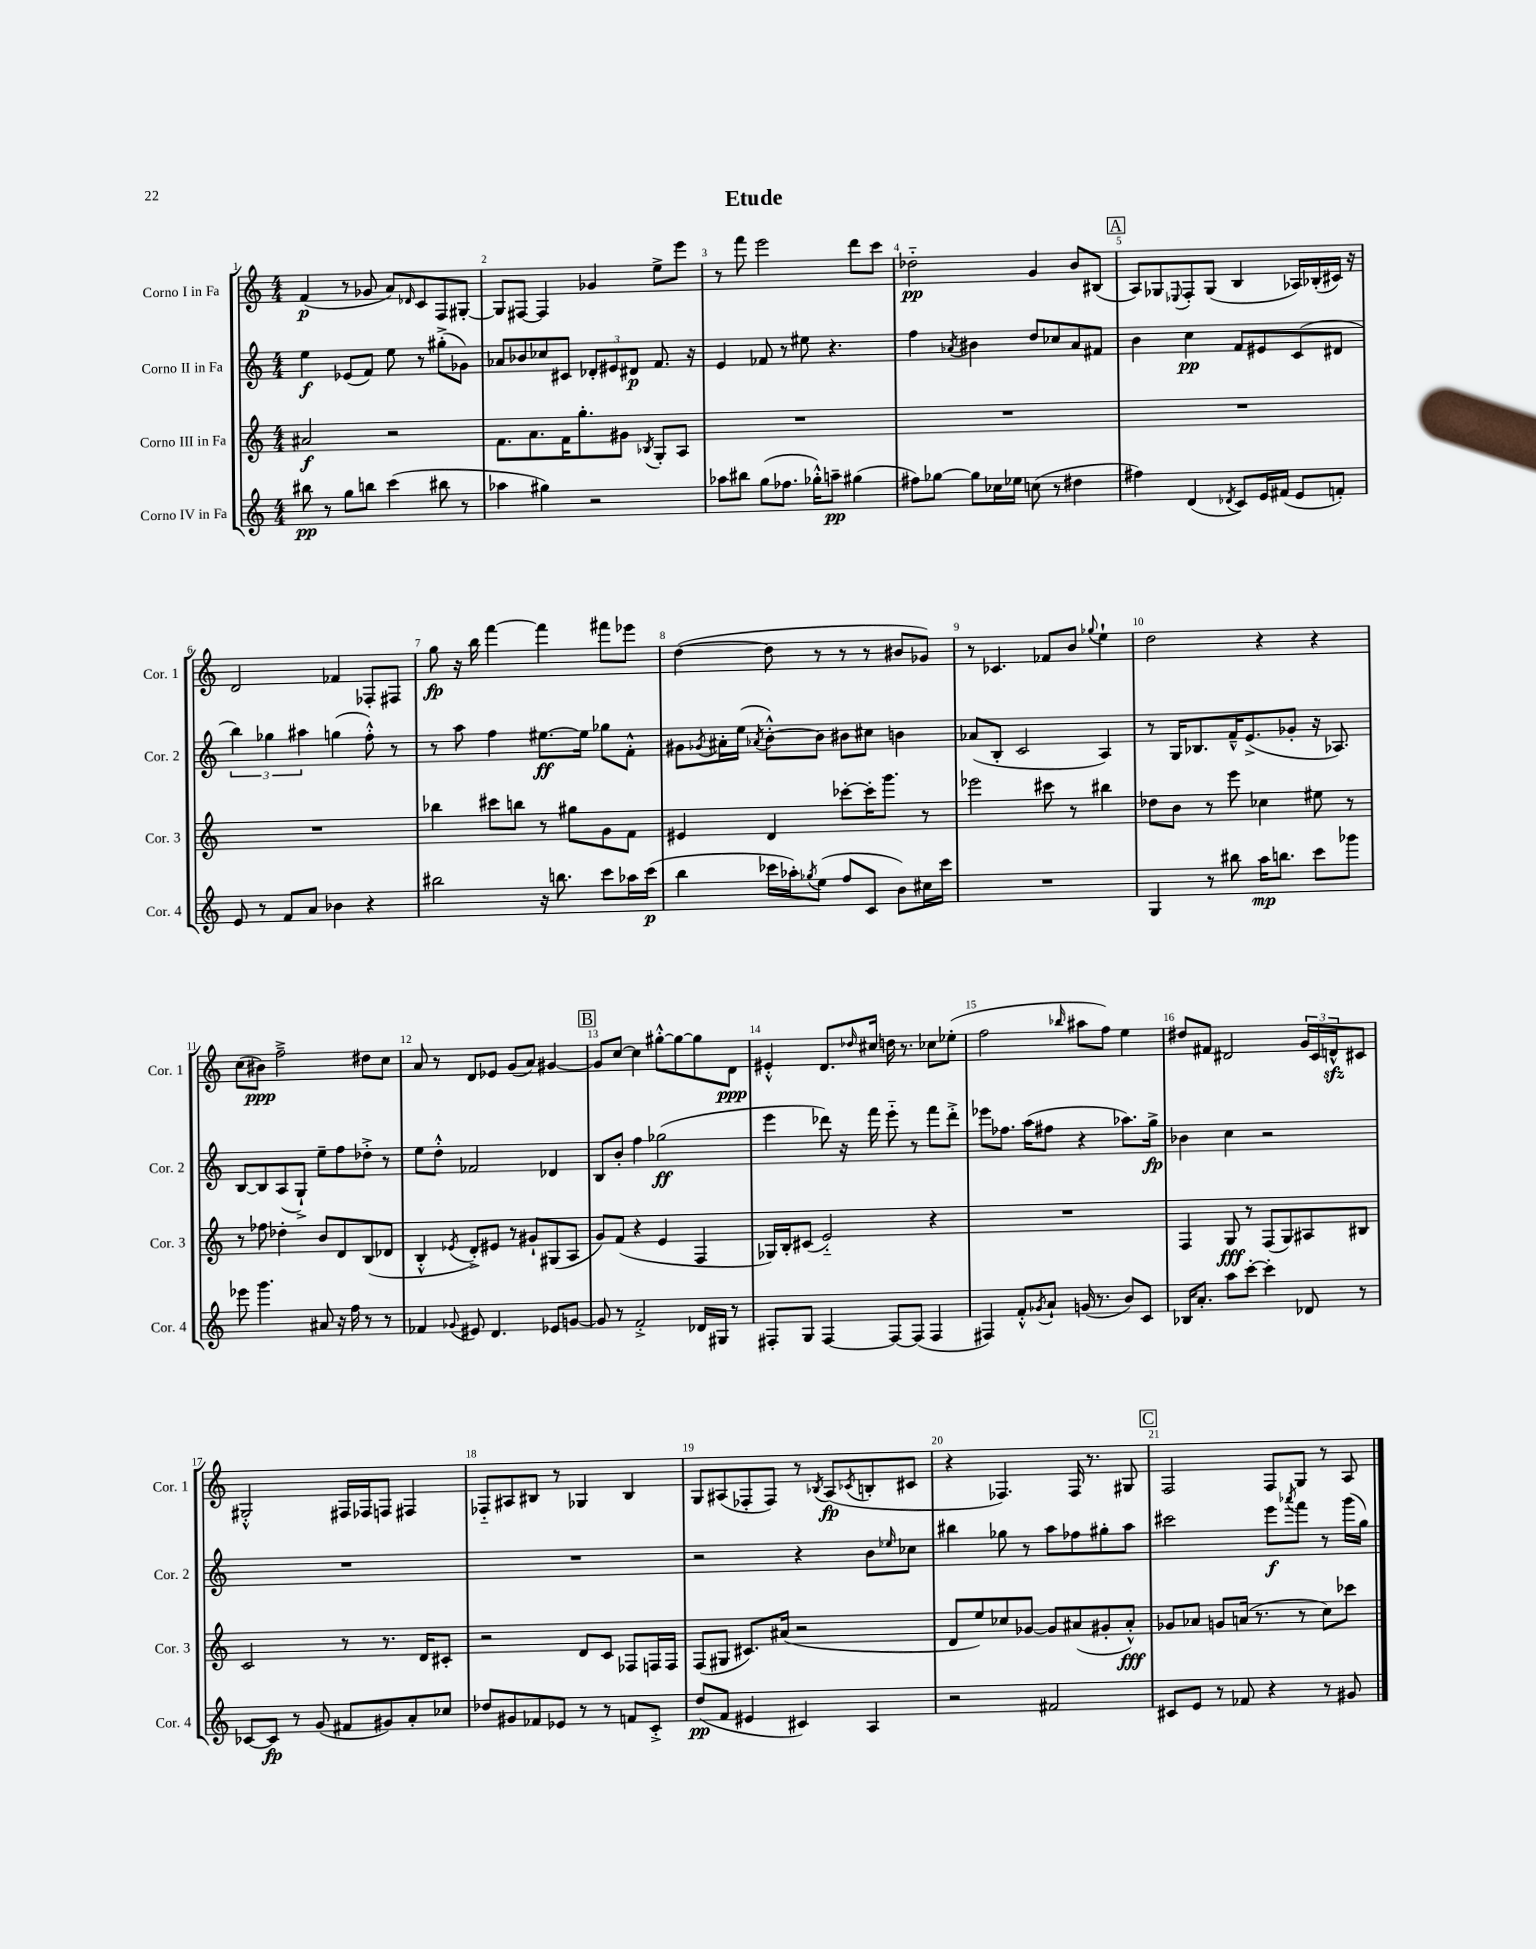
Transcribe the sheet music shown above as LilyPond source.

\header { title = "Etude" }
<<
\new StaffGroup <<
\new Staff = "s0" \with { instrumentName = "Corno I in Fa" shortInstrumentName = "Cor. 1" } {
    \clef treble \key c \major \numericTimeSignature \time 4/4
    f'4\p( r8 ges'8 a'8) \grace { des'16 } c'8 f8 gis8~-. |
    gis8 fis8~ fis4 ges'4 e''8-> e'''8 |
    r8 f'''8 e'''2 d'''8 c'''8 |
    des''2-_\pp g'4 b'8 bis8( |
    \mark \markup { \box "A" } a8) ges8 \appoggiatura { ees8 } f8-. ges8( b4 aes16) bes16-.( cis'16) r16 |
    d'2 fes'4 fes8-. fis8 |
    g''8\fp r16 b''16 f'''4~ f'''4 fis'''8 ees'''8 |
    d''4~( d''8 r8 r8 r8 bis'8 ges'8) |
    r8 ces'4. fes'8 b'8 \appoggiatura { ges''8 } e''4-! |
    d''2 r4 r4 |
    c''8( bis'8\ppp) f''2---> dis''8 c''8 |
    a'8 r8 d'8 ees'8 g'8( a'8) gis'4~ |
    \mark \markup { \box "B" } gis'8 c''8~ c''4 gis''8~-.-^ gis''8~ gis''8 d'8\ppp |
    eis'4-.-^ d'8. \grace { des''16 } cis''16 d''16 r8. ces''8 ees''8-.( |
    f''2 \grace { bes''16 } ais''8 f''8) e''4 |
    dis''8 fis'8 dis'2 \tuplet 3/2 { g'16 c'16 d'16-^\sfz } cis'8 |
    gis2-.-^ fis16 fes16 f8 fis4 |
    fes8-_ ais8 bis8 r8 ges4 bis4 |
    g8 ais8( fes8-. fes8) r8 \acciaccatura { bes8 } ais8\fp( \acciaccatura { ces'8 } b8-. cis'8 |
    r4 fes4.) fes16 r8. gis8 |
    \mark \markup { \box "C" } f2 f8 g8 r8 a8 \bar "|." |
}
\new Staff = "s1" \with { instrumentName = "Corno II in Fa" shortInstrumentName = "Cor. 2" } {
    \clef treble \key c \major \numericTimeSignature \time 4/4
    e''4\f ees'8( f'8) e''8 r8 gis''8-.->( ges'8) |
    aes'8 bes'8 ces''8 cis'8 \tuplet 3/2 { des'8-. eis'8 dis'8\p } f'8. r16 |
    e'4 fes'8 r8 eis''8 r4. |
    f''4 \acciaccatura { aes'8 } bis'4 d''8 ces''8 aes'8 fis'8 |
    \mark \markup { \box "A" } b'4 c''4\pp f'8 eis'8 c'8( dis'8 |
    \tuplet 3/2 { b''4) ges''4 ais''4 } g''4( f''8-.-^) r8 |
    r8 a''8 f''4 eis''8.~\ff eis''16 ges''8 f'8-.-^ |
    gis'8 \acciaccatura { ges'8 } ais'16-. e''16( \acciaccatura { aes'8 } b'8~-.-^) b'8 bis'8 cis''8 b'4 |
    aes'8( b8-. c'2 a4) |
    r8 g16 bes8. f'16---^ e'8.->( ges'8-. r16 aes8.) |
    b8~ b8 a8( g8-!->) e''8-- f''8 des''8-.-> r8 |
    e''8 d''8-.-^ fes'2 des'4 |
    \mark \markup { \box "B" } b8 b'8-. f''4 ges''2\ff( |
    e'''4 des'''8) r16 f'''16 e'''8-_ r8 f'''8 des'''8-.-> |
    ees'''8 fes''8. a''16( fis''8 r4 aes''8.) g''16->\fp |
    bes'4 c''4 r2 |
    R1 |
    R1 |
    r2 r4 b'8 \grace { ees''16 } ces''8 |
    bis''4 ges''8 r8 a''8 fes''8 gis''8-. a''8 |
    \mark \markup { \box "C" } cis'''2 e'''8\f \acciaccatura { aes'''8 } f'''8 r8 g'''16( g''16) \bar "|." |
}
\new Staff = "s2" \with { instrumentName = "Corno III in Fa" shortInstrumentName = "Cor. 3" } {
    \clef treble \key c \major \numericTimeSignature \time 4/4
    ais'2\f r2 |
    f'8. a'8. f'16 g''8.-. gis'8 \acciaccatura { bes8 } g8-. a8 |
    R1 |
    R1 |
    \mark \markup { \box "A" } R1 |
    R1 |
    bes''4 cis'''8 b''8 r8 gis''8 g'8 f'8 |
    eis'4 d'4 ces'''8~-. ces'''16-. g'''8. r8 |
    ees'''2 cis'''8 r8 bis''4 |
    des''8 b'8 r8 e'''8 ces''4 eis''8 r8 |
    r8 fes''8 des''4-. b'8 d'8 b8( des'8 |
    b4-.-^ \acciaccatura { ees'8 } d'8-.->) eis'8 r8 gis'8-! gis8( a8 |
    \mark \markup { \box "B" } g'8) f'8( r4 e'4 f4 |
    ges16) b16-. cis'8( e'2-_) r4 |
    R1 |
    f4 g8\fff r8 f8( g8) ais8 bis8 |
    c'2 r8 r8. d'16 cis'8-. |
    r2 d'8 c'8 fes8 f16 f16 |
    f8( gis8 cis'8.) ais'16( r2 |
    d'8 e''8) ces''8 ges'8~ ges'8 ais'8( gis'8-. ais'8-.-^\fff) |
    \mark \markup { \box "C" } ges'8 aes'8 g'8 a'16( r8. r8 c''8) ces'''8 \bar "|." |
}
\new Staff = "s3" \with { instrumentName = "Corno IV in Fa" shortInstrumentName = "Cor. 4" } {
    \clef treble \key c \major \numericTimeSignature \time 4/4
    bis''8\pp r8 g''8 b''8 c'''4( bis''8 r8 |
    aes''4 gis''4) r2 |
    aes''8 bis''8 g''8( fes''8. ges''16-.-^) a''8--\pp gis''4( |
    fis''8) ges''8~ ges''8 ces''16 ees''16 c''8( r8 dis''4 |
    \mark \markup { \box "A" } fis''4) d'4( \acciaccatura { des'8 } c'8) e'16 fis'16( e'8 f'8-.) |
    e'8 r8 f'8 a'8 bes'4 r4 |
    bis''2 r16 b''8. c'''8 aes''16 c'''16\p( |
    b''4 ces'''16 aes''16-.) \acciaccatura { ges''8 } e''8( f''8 c'8 b'8) cis''16 ces'''16 |
    R1 |
    g4 r8 bis''8 a''16\mp b''8. c'''8 ges'''8 |
    ees'''8 g'''4. ais'8 r16 f''16 r8 r8 |
    fes'4 \appoggiatura { ges'8 } eis'8 d'4. ees'8 g'8~ |
    \mark \markup { \box "B" } g'8 r8 f'2-.-> des'16 gis16 r8 |
    fis8-. g8 fis4~ fis8~ fis8( fis4 |
    fis4) f'8-.-^ \acciaccatura { ges'8 } a'8-! g'16( r8. b'8) c'8 |
    bes16 a'8.-. a''8 c'''8~-. c'''4-. des'8 r8 |
    ces'8~ ces'8\fp r8 g'8( fis'8 gis'8) a'8-. ces''8 |
    des''8 gis'8 fes'8 ees'8 r8 r8 f'8 c'8-.-> |
    d''8\pp( f'8 eis'4 cis'4) a4 |
    r2 fis'2 |
    \mark \markup { \box "C" } cis'8 e'8 r8 fes'8 r4 r8 gis'8 \bar "|." |
}
>>
>>
\layout { \context { \Score \override BarNumber.break-visibility = ##(#f #t #t) barNumberVisibility = #all-bar-numbers-visible } }
